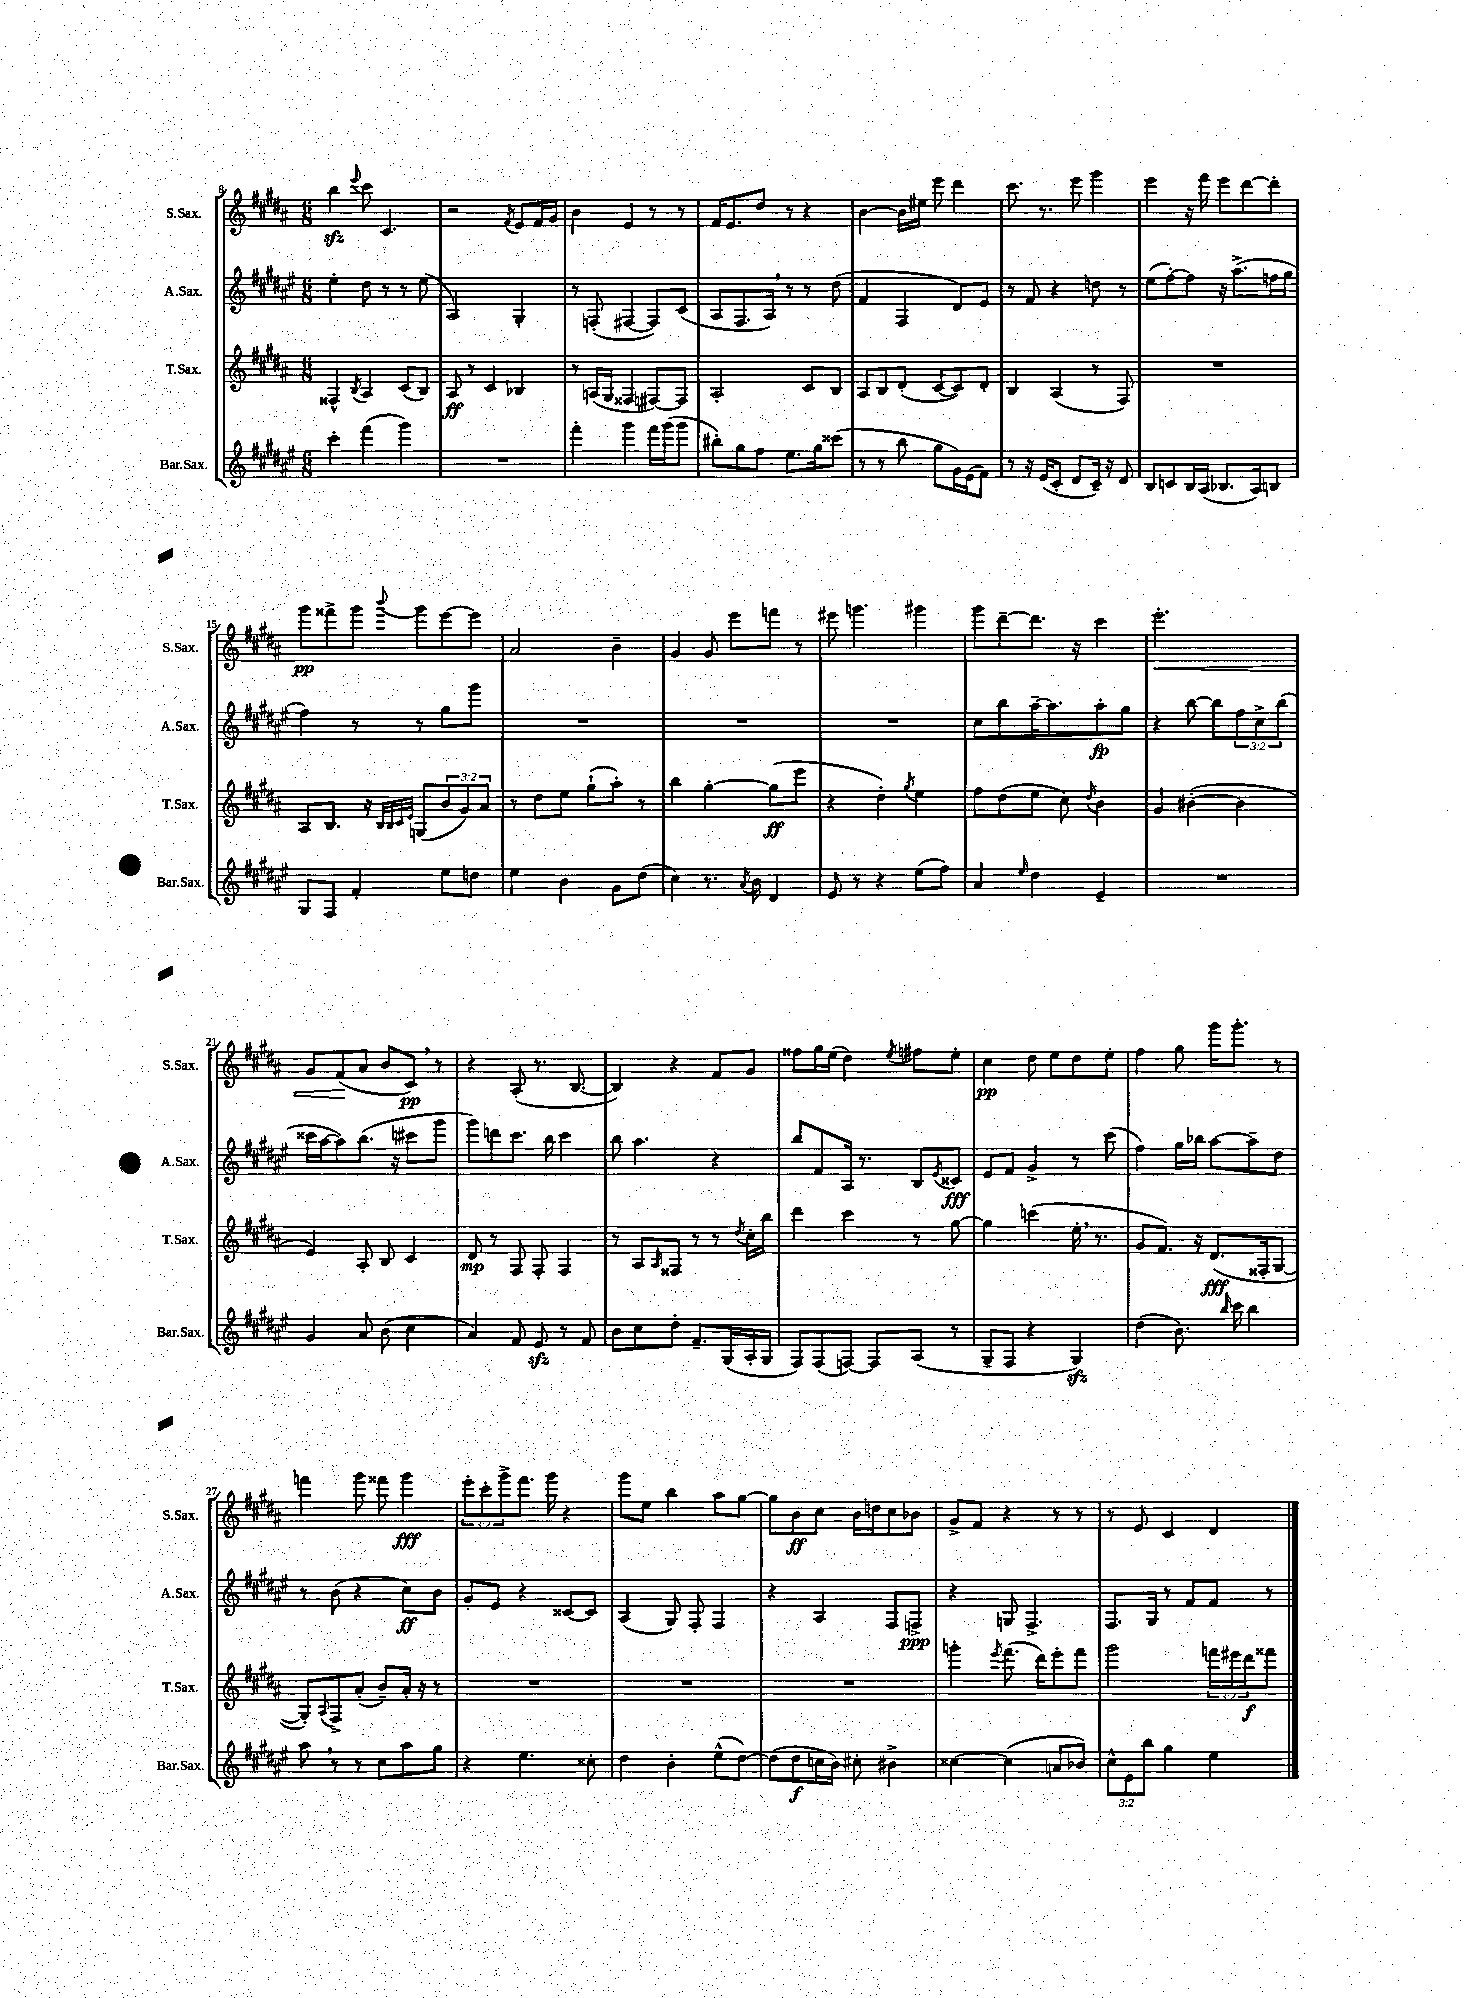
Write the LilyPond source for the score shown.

<<
\new StaffGroup <<
\new Staff = "s0" \with { instrumentName = "S.Sax." shortInstrumentName = "S.Sax." } {
    \clef treble \key b \major \numericTimeSignature \time 6/8 \override Staff.TupletNumber.text = #tuplet-number::calc-fraction-text
    b''4\sfz \appoggiatura { e'''8 } cis'''8 cis'4. |
    r2 \acciaccatura { fis'8 } e'8 fis'16 gis'16 |
    b'4 e'4 r8 r8 |
    fis'16 e'8. dis''8 r8 r4 |
    b'4~ b'16 eis''16 e'''8 dis'''4 |
    cis'''8. r8. e'''8 gis'''4 |
    e'''4 r16 fis'''16 e'''8 dis'''8~ dis'''8-. |
    gis'''8\pp fisis'''8-> gis'''8 \appoggiatura { b'''8 } gis'''8 e'''8~ e'''8 |
    ais'2 b'4-- |
    gis'4 gis'8 e'''8 f'''8 r8 |
    eis'''8 g'''4. gis'''4 |
    gis'''8 dis'''8~-- dis'''8. r16 cis'''4 |
    e'''2.-.\< |
    gis'8 fis'8\!( ais'8 b'8 cis'8\pp) \breathe r8 |
    r4 ais8-.( r8. b8.~ |
    b4) r4 fis'8 gis'8 |
    fisis''8 gis''16 e''16( dis''4) \acciaccatura { e''8 } fis''8 e''8-. |
    cis''4\pp dis''8 e''8 dis''8 e''8-. |
    fis''4 gis''8 gis'''16 gis'''8.-. r8 |
    f'''4 gis'''8 fisis'''8 gis'''4\fff |
    \tuplet 3/2 { e'''8-. cis'''8-. gis'''8-> } fis'''8. gis'''16 r4 |
    gis'''8 e''8 b''4 ais''8 gis''8~ |
    gis''8 b'8\ff cis''8 b'16 d''16 cis''8 bes'8 |
    gis'8-> fis'8 r4 r8 r8 |
    r8 e'8 cis'4 dis'4 \bar "|." |
}
\new Staff = "s1" \with { instrumentName = "A.Sax." shortInstrumentName = "A.Sax." } {
    \clef treble \key fis \major \numericTimeSignature \time 6/8 \override Staff.TupletNumber.text = #tuplet-number::calc-fraction-text
    eis''4-. dis''8 r8 r8 eis''8( |
    ais2) gis4-. |
    r8 f8-.( fis4~ fis8) cis'8( |
    ais8 fis8. ais16) \breathe r8 r8 dis''8( |
    fis'4 fis4 dis'8) eis'8 |
    r8 fis'8 r4 d''8 r8 |
    eis''8( fis''8~-.) fis''8 r16 ais''8.->( f''16 gis''16 |
    fis''4) r8 r8 gis''8 gis'''8 |
    R2. |
    R2. |
    R2. |
    cis''8 b''8 ais''16~-- ais''8. ais''8-.\fp gis''8 |
    r4 b''8~ b''8 \tuplet 3/2 { fis''8 cis''8-> b''8( } |
    cisis'''16 ais''16~ ais''8) b''8.( r16 cis'''8 gis'''8 |
    gis'''8) d'''8 cis'''8. b''16 cis'''4 |
    b''8 ais''4. r4 |
    b''8 fis'8 ais16 r8. b8 \acciaccatura { eis'8 } cisis'8\fff |
    eis'8 fis'8 gis'4-> r8 cis'''8( |
    fis''4) gis''16 bes''16 ais''8~ ais''8-- dis''8 |
    r8 b'8( r4 cis''8\ff) b'8 |
    gis'8-. eis'8 r4 cisis'8~ cisis'8 |
    ais4( gis8) fis8-. fis4 |
    r4 ais4 fis8 f8->\ppp |
    r4 g8 fis4.-> |
    fis8. gis16 r8 fis'8 fis'8 r8 \bar "|." |
}
\new Staff = "s2" \with { instrumentName = "T.Sax." shortInstrumentName = "T.Sax." } {
    \clef treble \key b \major \numericTimeSignature \time 6/8 \override Staff.TupletNumber.text = #tuplet-number::calc-fraction-text
    fisis4-^ \acciaccatura { b8 } ais4 cis'8( b8) |
    ais8\ff r8 cis'4 bes4 |
    r8 a16( gis16 fisis4 fis8~) fis8 |
    ais2-. cis'8 b8 |
    ais8 b8 dis'8-.( cis'8~ cis'8) dis'8-. |
    b4 ais4( r8 fis8) |
    R2. |
    ais8 b8. r16 \grace { b32 b32 cis'32 e'32 } g8( \tuplet 3/2 { b'8 gis'8) ais'8 } |
    r8 dis''8 e''8 gis''8-!( ais''8-.) r8 |
    b''4 gis''4~-. gis''8\ff( e'''8 |
    r4 dis''4-.) \acciaccatura { gis''8 } e''4 |
    fis''8 dis''8( e''8 cis''8) \acciaccatura { dis''8 } b'4 |
    gis'4 bis'4~-.( bis'4 |
    e'4) ais8-. b8 cis'4 |
    dis'8\mp r8 fis8 fis8-. fis4 |
    r8 ais8 \grace { ais16 } fisis8 r8 r8 \acciaccatura { dis''8 } cis''16-. b''16 |
    dis'''4 cis'''4 r8 gis''8~ |
    gis''4 c'''4( e''16-. \breathe r8. |
    gis'8 fis'8.) r16 dis'8.\fff( fisis16-. gis8~ |
    gis8-.) \appoggiatura { ais8 } fis8-> ais'8-.( b'8--) ais'16-. r16 r8 |
    R2. |
    R2. |
    R2. |
    g'''4-. \acciaccatura { e'''8 } fis'''8.( dis'''16) e'''8-. fis'''8 |
    gis'''2 \tuplet 3/2 { f'''16 eis'''16 dis'''16\f } fisis'''8 \bar "|." |
}
\new Staff = "s3" \with { instrumentName = "Bar.Sax." shortInstrumentName = "Bar.Sax." } {
    \clef treble \key fis \major \numericTimeSignature \time 6/8 \override Staff.TupletNumber.text = #tuplet-number::calc-fraction-text
    cis'''4-. fis'''4( gis'''4) |
    R2. |
    fis'''4-. gis'''4 fis'''16 gis'''16( gis'''8 |
    bis''8-.) gis''8 fis''8 eis''8. gis''16 cisis'''8( |
    r8 r8 b''8 gis''8 gis'16) eis'16( fis'8) |
    r8 r16 eis'16( cis'8-. dis'8 cis'16--) r16 dis'8 |
    b8 c'8 b16 ais16( bes8. ais16) b8 |
    gis8 fis8 fis'4-. eis''8 d''8 |
    eis''4 b'4 gis'8 dis''8( |
    cis''4) r8. \acciaccatura { ais'8 } b'16 dis'4 |
    eis'8 r8 r4 eis''8( fis''8) |
    ais'4 \grace { eis''16 } dis''4 eis'4-- |
    R2. |
    gis'4 ais'8 b'8( cis''4 |
    ais'4) fis'8 eis'8\sfz r8 fis'8 |
    b'8 cis''8 dis''8-. fis'8.-- gis16( ais16-. gis16 |
    fis8) fis8( f8~) f8 ais8( r8 |
    gis8-- fis8 r4 gis4\sfz) |
    dis''4( b'8.) \grace { b''16 } cis'''16 b''4 |
    ais''8 \breathe r8 r8 cis''8 ais''8 gis''8 |
    r4 eis''4. cisis''8-. |
    dis''4 b'4-. eis''8-^( dis''8~) |
    dis''8( dis''8\f c''16 b'16) cis''8-. bis'4-> |
    cisis''4~ cisis''4( a'8 bes'8) |
    \tuplet 3/2 { cis''8-^ eis'8 b''8 } gis''4 eis''4 \bar "|." |
}
>>
>>
\layout { \context { \Score currentBarNumber = #8 } }
